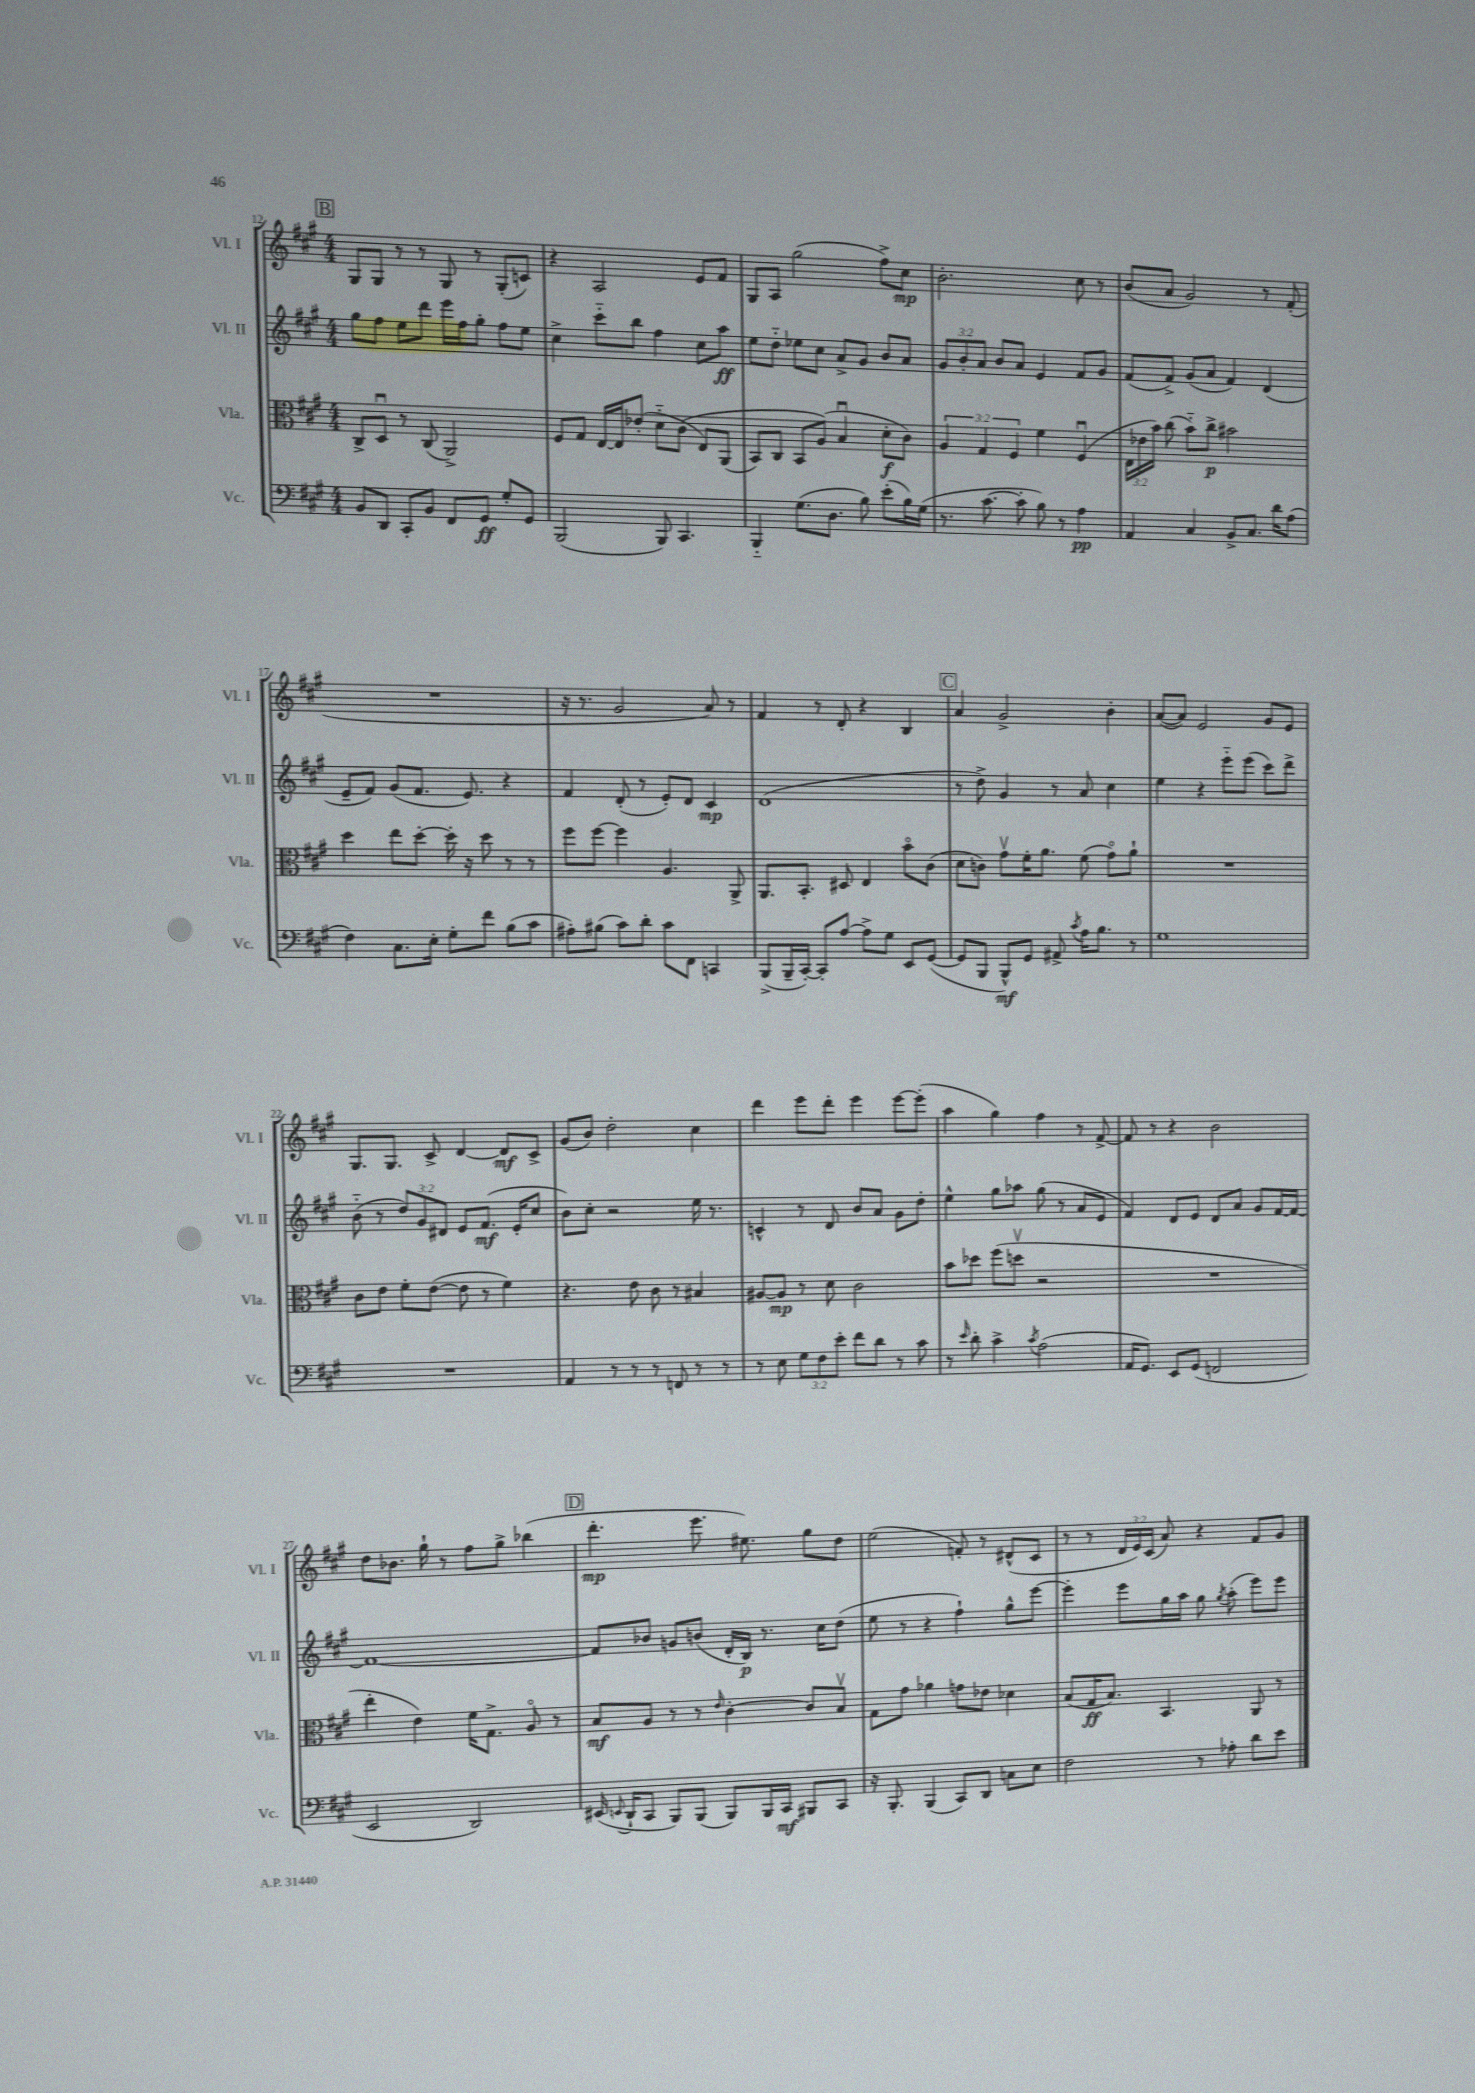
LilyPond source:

<<
\new StaffGroup <<
\new Staff = "s0" \with { instrumentName = "Vl. I" shortInstrumentName = "Vl. I" } {
    \clef treble \key a \major \numericTimeSignature \time 4/4 \override Staff.TupletNumber.text = #tuplet-number::calc-fraction-text
    \autoBeamOff \mark \markup { \box "B" } gis8[ gis8] r8 r8 gis8 r8 gis8[-.( c'8]) |
    r4 a2 e'8[ fis'8] |
    gis8[ a8] gis''2( fis''8[->) cis''8]\mp |
    b'2.-. cis''8 r8 |
    b'8[( a'8] gis'2) r8 fis'8-.( |
    R1 |
    r16 r8. gis'2 a'8) r8 |
    fis'4 r8 d'8-. r4 b4 |
    \mark \markup { \box "C" } a'4 gis'2-> b'4-. |
    a'8[~( a'8]) e'2 gis'8[ e'8] |
    gis8.[ gis8.] cis'8-> d'4~ d'8[\mf cis'8]-> |
    gis'8[( b'8]) d''2-. cis''4 |
    d'''4 e'''8[ d'''8]-. e'''4 e'''8[~ e'''8]-.( |
    a''4 gis''4) fis''4 r8 fis'8~-> |
    fis'8 r8 r4 b'2 |
    d''8[ bes'8.] gis''16-! r8 fis''8[ gis''8]-> bes''4( |
    \mark \markup { \box "D" } d'''4.-.\mp e'''8. eis''8.) gis''8[ d''8] |
    e''2( f'8-.) r8 dis'8[-^( cis'8] |
    r8 r8 \tuplet 3/2 { d'16[ e'16) cis'16]( } a'8) r4 fis'8[ gis'8] \bar "|." |
}
\new Staff = "s1" \with { instrumentName = "Vl. II" shortInstrumentName = "Vl. II" } {
    \clef treble \key a \major \numericTimeSignature \time 4/4 \override Staff.TupletNumber.text = #tuplet-number::calc-fraction-text
    \autoBeamOff \mark \markup { \box "B" } gis''8[ fis''8] e''8[ d'''8] e'''16[ fis''16 gis''8]-. fis''8[ e''8] |
    cis''4-> cis'''8[-_ b''8] fis''4 cis''8[ a''8]\ff |
    e''8[ d''8]-_ ees''8[ cis''8] a'8[-> gis'8] b'8[ a'8] |
    \tuplet 3/2 { gis'8[ b'8-. a'8] } b'8[ a'8] e'4 fis'8[ gis'8] |
    fis'8[( fis'8]->) gis'8[( a'8] fis'4) d'4( |
    e'8[-- fis'8]) gis'8[( fis'8.] e'8.) r4 |
    fis'4 d'8-.( r8 e'8[-.) d'8] cis'4\mp |
    d'1( |
    \mark \markup { \box "C" } r8 d''8->) gis'4 r8 a'8 cis''4 |
    e''4 r4 e'''8[-_ e'''8]( cis'''8[) d'''8]-> |
    b'8-_( r8 \tuplet 3/2 { d''8[) gis'8 dis'8] } e'8[ fis'8.]\mf( e'16[-. cis''8] |
    b'8[) cis''8]-. r2 e''16 r8. |
    c'4-^ r8 d'8 b'8[ a'8] gis'8[ d''8]-. |
    e''4-^ gis''8[ aes''8] gis''8( r8 a'8[ e'8] |
    fis'4) d'8[ e'8] d'8[ a'8] gis'8[ fis'16~ fis'16]~ |
    fis'1~ |
    \mark \markup { \box "D" } fis'8[ bes'8] g'8[ b'8]( d'16[-. b16]\p) r8. cis''16[ d''8]( |
    e''8 r8 r4 fis''4-!) gis''8[-^ e'''8]~ |
    e'''4-. e'''8[ gis''16 a''16] gis''8 \acciaccatura { gis''8 } a''8-.( e'''8[) e'''8] \bar "|." |
}
\new Staff = "s2" \with { instrumentName = "Vla." shortInstrumentName = "Vla." } {
    \clef alto \key a \major \numericTimeSignature \time 4/4 \override Staff.TupletNumber.text = #tuplet-number::calc-fraction-text
    \autoBeamOff \mark \markup { \box "B" } cis8[-> d8]\downbow r8 cis8( a,2->) |
    fis8[ gis8] e16[~ e16 ees'8]-.( d'8[-_ cis'8]\( e8[) a,8]( |
    b,8[) cis8] b,8[ a8](\) b4\downbow d'8[-.\f cis'8]) |
    \tuplet 3/2 { a4 gis4 fis4 } fis'4 fis4\downbow( |
    \tuplet 3/2 { e16[ ees'16 b'16]) } cis''8( b'8[-_) cis''8]->\p bis'2 |
    d''4 e''8[ d''8]~-. d''16-. r16 d''8 r8 r8 |
    fis''8[ fis''8]~ fis''4 a4. a,8-> |
    a,8.[ b,8.]-. dis8 e4 b'8[\flageolet cis'8]( |
    \mark \markup { \box "C" } d'8[ c'8]) gis'8[\upbow fis'16-. a'8.] fis'8( gis'8[\flageolet) a'8]-! |
    R1 |
    cis'8[ e'8] fis'8[-. e'8]~( e'8 r8 fis'4) |
    r4. e'8 cis'8 r8 bis4 |
    ais8[~ ais8]\mp r8 d'8 cis'2 |
    b'8[ des''8] fis''8[( d''8]\upbow r2 |
    R1 |
    e''4-. e'4) fis'16[ gis8.]-> a8\flageolet r8 |
    \mark \markup { \box "D" } b8[\mf a8] r8 r8 \grace { e'16 } cis'4~-. cis'8[ b8]\upbow |
    gis8[ gis'8] aes'4 g'8[ ees'8] des'4 |
    b8[( gis16\ff b8.]) b,4. a,8 r8 \bar "|." |
}
\new Staff = "s3" \with { instrumentName = "Vc." shortInstrumentName = "Vc." } {
    \clef bass \key a \major \numericTimeSignature \time 4/4 \override Staff.TupletNumber.text = #tuplet-number::calc-fraction-text
    \autoBeamOff \mark \markup { \box "B" } b,8[ d,8] cis,8[-. b,8] fis,8[ gis,8]\ff gis8[-. gis,8] |
    b,,2( b,,8) cis,4. |
    b,,4-_ gis8.[( d8.] b8) e'8[-.( b16) gis16]( |
    r8. cis'8.~ cis'8-. b8) r8 a4\pp |
    a,4 cis4 b,8[-> cis8.] d'16[ a8]( |
    fis4) cis8.[ e16]-. gis8[-. fis'8] b8[( cis'8] |
    ais8[-.) bis8]( cis'8[) d'8]-. cis'8[ fis,8] c,4 |
    b,,8[->( b,,16-- cis,16]~-.) cis,8[-. a8]~ a8[-> gis8] e,8[ gis,8]~( |
    \mark \markup { \box "C" } gis,8[ b,,8] b,,8[-^\mf) gis,8] ais,8-> \acciaccatura { cis'8 } a16[ b8.] r8 |
    gis1 |
    R1 |
    a,4 r8 r8 r8 f,8 r8 r8 |
    r8 e8 \tuplet 3/2 { gis8[ fis8 e'8]-. } fis'8[ d'8] r8 cis'8 |
    r8 \grace { e'16 } d'8-. cis'4-> \acciaccatura { cis'8 } a2( |
    a,16[ gis,8.]) e,8[ gis,8]( f,2 |
    e,2 d,2) |
    \mark \markup { \box "D" } eis,16( \appoggiatura { e,8 } d,16[-! cis,8] b,,8[) b,,8]( b,,8[) b,,16 cis,16]\mf bis,,8[ cis,8] |
    r16 b,,8.-. b,,4( cis,8[) d,8] c8[ e8] |
    fis2 r8 aes8-. d'8[ e'8] \bar "|." |
}
>>
>>
\layout { \context { \Score currentBarNumber = #12 } }
